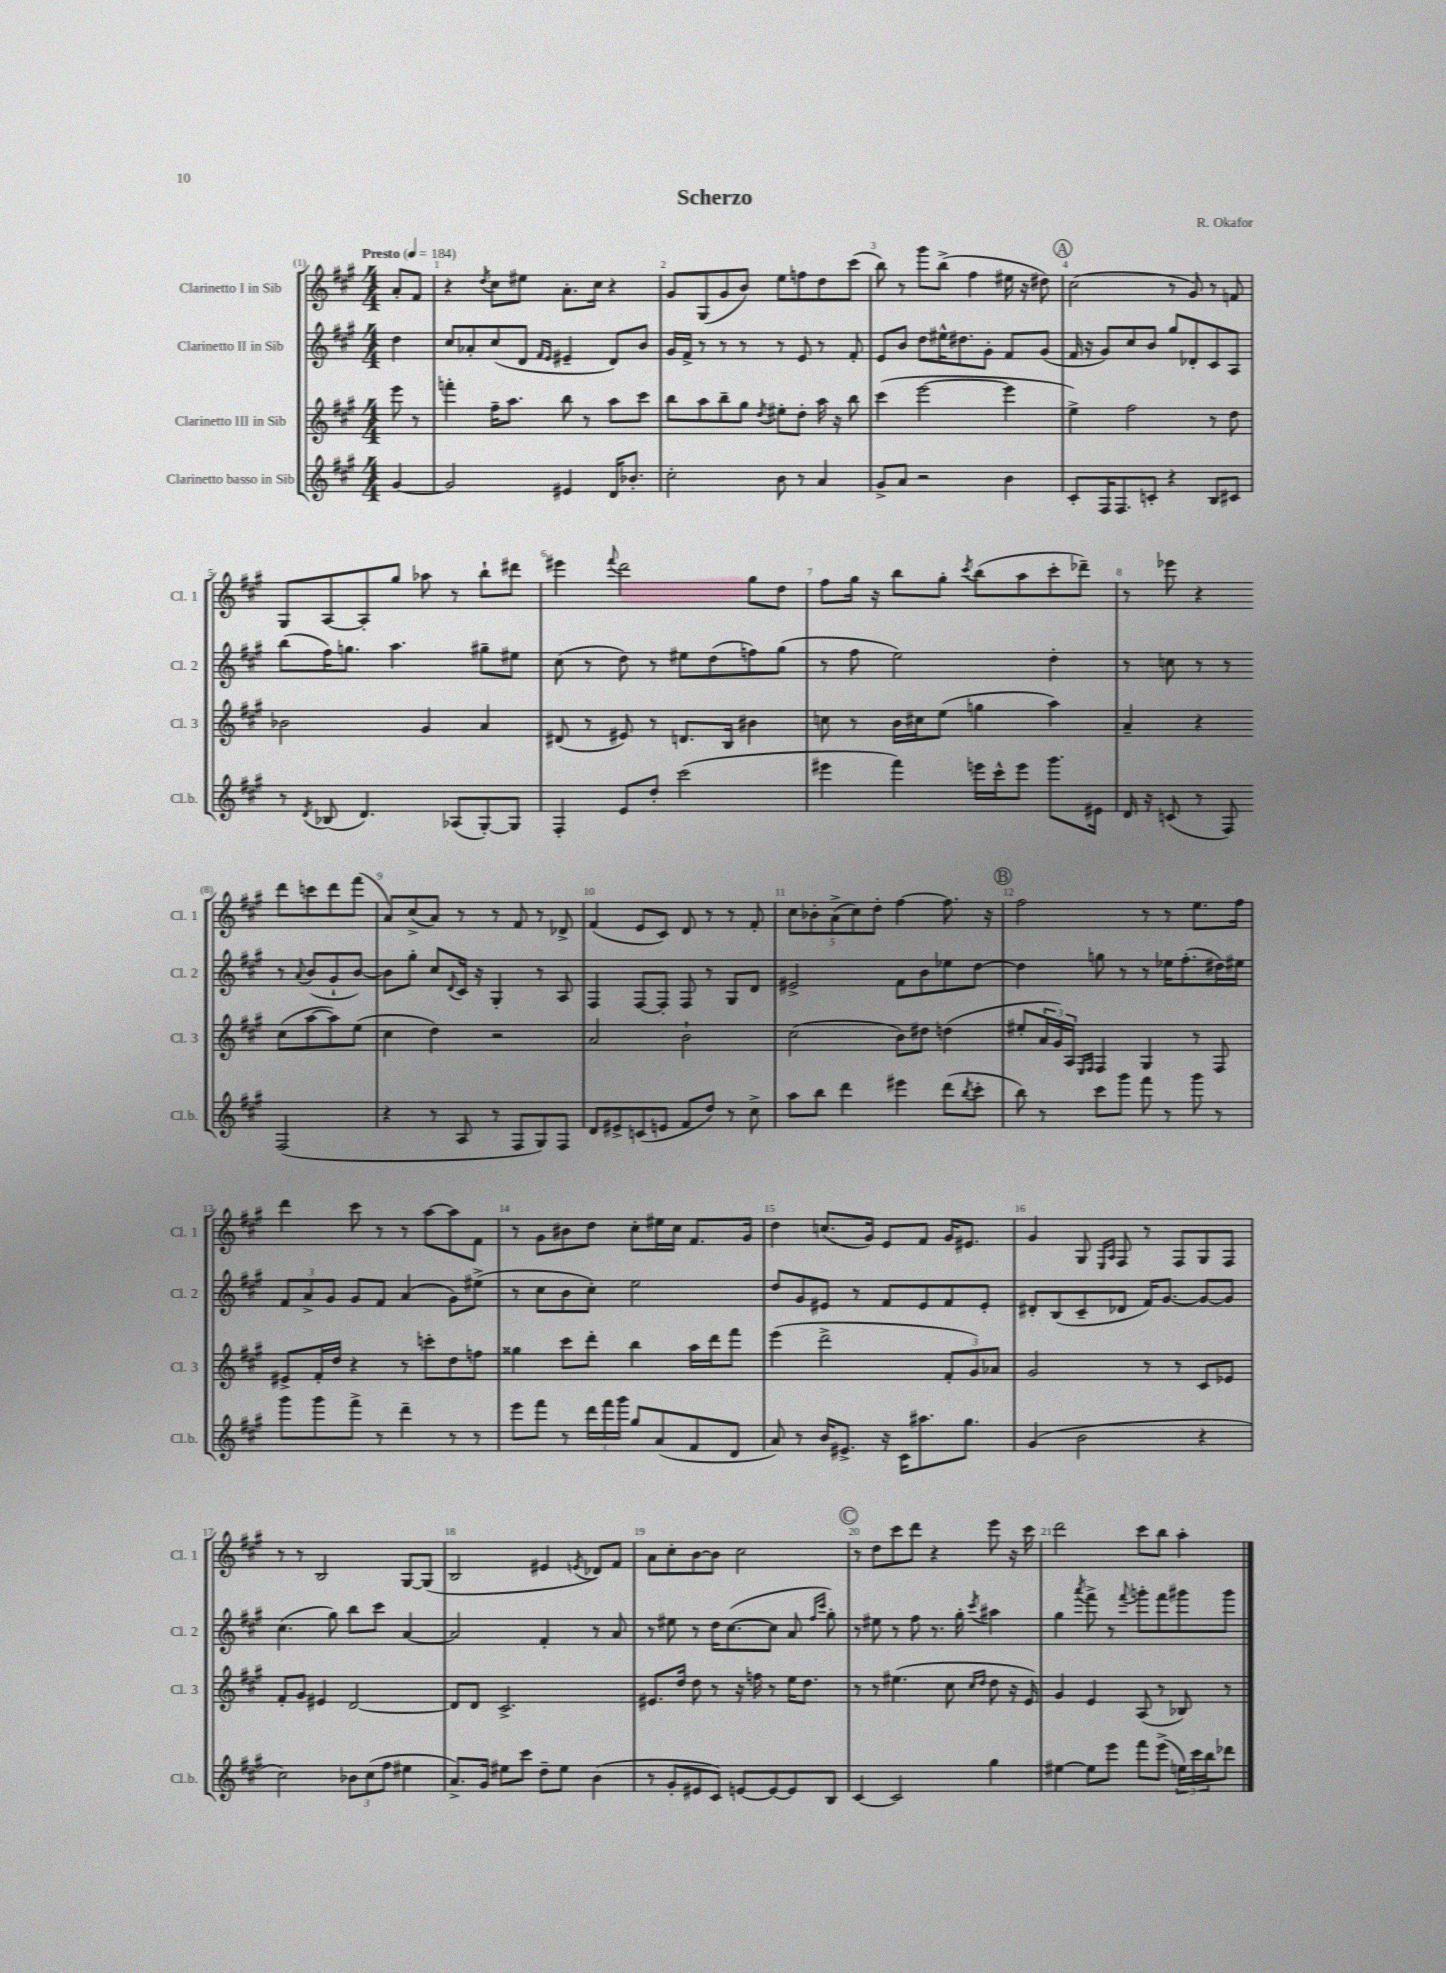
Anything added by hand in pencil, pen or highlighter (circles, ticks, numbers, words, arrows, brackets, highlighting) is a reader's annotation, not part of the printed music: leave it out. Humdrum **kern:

**kern	**kern	**kern	**kern
*staff4	*staff3	*staff2	*staff1
*clefG2	*clefG2	*clefG2	*clefG2
*k[f#c#g#]	*k[f#c#g#]	*k[f#c#g#]	*k[f#c#g#]
*M4/4	*M4/4	*M4/4	*M4/4
*MM184	*MM184	*MM184	*MM184
[4g#	8eee	4dd	8a'
.	8r	.	8f#
=	=	=	=
2g#]	4fff'	8cc#	4r
.	.	8a-'	.
.	.	.	8qdd
.	16ff#~	(8cc#	8cc#
.	8.aa	.	.
.	.	8d	8ee#
.	.	16qqf#	.
.	.	16qqe	.
4e#	8bb	4e#~	8.a'
.	8r	.	.
.	.	.	16cc#
16d	8aa	8d)	4r
8.b-'	.	.	.
.	8ccc#	8b	.
=	=	=	=
2cc#'	8bb	16g#	8g#
.	.	16f#^	.
.	8aa	8r	(8G#
.	8bb~	8r	8g#
.	8gg#	8r	8b)
.	8qdd	.	.
8b	8ee#'	8r	8ee
8r	8dd'	8e	8ff
4a	16aa	8r	8dd
.	16r	.	.
.	8bb	8f#'	(8ccc#
=	=	=	=
8g#^	(4ccc#	8e	8bb)
8a	.	8b	8r
2r	[2eee	8dd	8ggg#
.	.	16ee#^^	(8bb^
.	.	8.dd#	.
.	.	.	4ff#
.	.	8g#'	.
4b	4eee]	8f#	16ee#
.	.	.	16r
.	.	(8g#	8dd#)
=	=	=	=
8c#'	4ee^)	16f#	(2cc#
.	.	16r	.
16F#	.	8g#)	.
8.F#	.	.	.
.	2ff#	8cc#	.
8c'	.	8b	.
4r	.	8gg#	8r
.	.	8d-'	8g#)
8B	8r	8c#	8r
8c#	8dd	8A	8f
=	=	=	=
8r	2b-	(8bb	8G#
8qd	.	.	.
(8B-	.	16ff#)	[8A
.	.	8.gg	.
4.d)	.	.	8A']
.	.	4.aa	8gg#
.	4g#	.	8aa-
(8A-	.	.	8r
[8G#')	4a	8gg#~	8bb`
8G#]	.	8ee#	8ddd#
=	=	=	=
4F#'	(8d#	(8cc#	4eee#
.	8r	8r	.
.	.	.	8qqfff#
8e	8e#)	8dd)	2ddd
8dd'	8r	8r	.
(2ccc#	8.d	8ee#	.
.	.	(8dd	.
.	16B	.	.
.	4b#	8ff)	8gg#
.	.	(8gg#	8dd
=	=	=	=
4eee#	8cc	8r	8ff#
.	8r	8ff#	16gg#
.	.	.	16r
4fff#)	16b	2ee)	8bb
.	16cc#	.	.
.	(8ee	.	8gg#'
.	.	.	8qccc#
16eee	4gg	.	(8bb
16ccc#^^	.	.	.
8eee	.	.	8aa
8.ggg#	4aa)	4dd'	8ccc#'
.	.	.	8ddd-~)
16e#	.	.	.
=	=	=	=
16d	4a~	8r	8r
16r	.	.	.
(8c	.	8cc	8eee-
8r	4r	8r	4r
8F#)	.	8r	.
(2F#	(8cc#	8r	8ddd
.	.	8qqa	.
.	[8aa	(8b	8ccc
.	8aa])	8g#`	8ddd
.	(8ee	[8b)	(8fff#
=	=	=	=
4r	4cc#	8b]	8a)
.	.	8gg#'	(8cc#^
8r	4dd)	8cc#	8a)
.	.	8qqd	.
8A	.	16c#	8r
.	.	16r	.
8r	2r	4G#'	8r
8F#	.	.	8f#
8G#)	.	8r	8r
8F#	.	8A	8d-^
=	=	=	=
8d	2a	4F#	(4f#
8e#^	.	.	.
(8c	.	[8F#	8e
8e	.	8F#']	8c#)
8f#	2b`	8F#	8d
8dd)	.	8r	8r
8r	.	8G#	8r
8cc#^	.	8d	8f#'
=	=	=	=
8aa	(2cc#	2e#^	10cc#
.	.	.	10b-'
8bb	.	.	.
.	.	.	(10a^
4ddd	.	.	.
.	.	.	10cc#)
.	.	.	10dd'
4eee#	8b)	8f#	[4ff#
.	8dd#	8b	.
(8ddd	(4dd	8ee-	8.ff#]
8qbb	.	.	.
8ccc#'	.	[8dd	.
.	.	.	16r
=	=	=	=
8bb)	8ee#'	4dd]	2ff#
8r	24a	.	.
.	24g#)	.	.
.	24A	.	.
.	16qqE	.	.
.	16qqF#	.	.
8ccc#	4F#	8gg	.
8ggg#	.	8r	.
8fff#	4G#	8r	8r
8r	.	16ee-	8r
.	.	(8.ff#'	.
8ggg#	8r	.	8.ee
8r	8F#	16dd#)	.
.	.	16ee#	16ff#
=	=	=	=
8ggg#	8e#^	12f#	4ddd
.	.	12a^	.
8ggg#	16f#'	.	.
.	.	12g#	.
.	16dd	.	.
8fff#^	4r	8g#	8ccc#
8r	.	8f#	8r
4ddd~	8r	(4a	8r
.	8ccc'	.	[8aa
8r	8dd	8g#)	8aa]
8r	8ff	(8ee#^	8f#
=	=	=	=
8eee	4gg##	8r	8r
8fff#	.	8cc#	8g#
8r	8ccc#	8b	8b#
24ddd	8ddd'	8cc#')	8dd
24fff#	.	.	.
24ggg#	.	.	.
8gg#	4bb	2ee	8cc#'
(8a	.	.	16ee#
.	.	.	16cc#
8f#	16aa	.	8.f#
.	16ddd	.	.
8d	8fff#	.	.
.	.	.	16g#
=	=	=	=
8a)	(4eee	8dd	4dd
8r	.	8g#	.
16b	2ddd^	8e#	(8.cc
8.e#^	.	.	.
.	.	8r	.
.	.	.	16g#)
16r	.	8f#	8e
16c#	.	.	.
8.aa#	.	8e#	8f#
.	12f#'	8f#	16g#
8.gg#	.	.	8.e#
.	12g#)	.	.
.	.	8e#'	.
.	12a-	.	.
=	=	=	=
(4g#	2g#	8d#'	4g#
.	.	(8B	.
2b	.	8c#~	8G#
.	.	.	16qqE
.	.	.	16qqA
.	.	8d-	8F#
.	8r	16f#)	8r
.	.	[8.g#	.
.	8r	.	8F#
4r	8c#	8g#_	8G#
.	8e-	8g#]	8F#
=	=	=	=
2cc#)	8f#'	(4.cc#	8r
.	8g#	.	8r
.	4e#	.	2B
.	.	8gg#)	.
12b-	[2d	8bb	.
(12cc#	.	.	.
.	.	8ccc#	.
12ff#	.	.	.
4ee#	.	[4a	[8G#
.	.	.	(8G#]
=	=	=	=
8.a^)	8d]	2a]	2B
.	8d	.	.
16g#	.	.	.
8ee#	2.c#^	.	.
8ccc#	.	.	.
8dd~	.	4f#'	4e#
8ee#	.	.	.
.	.	.	8qe
(4b	.	8r	8d-)
.	.	8a	8f#
=	=	=	=
8r	8.e#	8r	8a
8g#'	.	8ee#	8cc#'
.	16dd	.	.
8e#	8dd	8r	[8b
8c#)	8r	16dd	8b]
.	.	([8.cc#	.
[8e	16r	.	2cc#
.	16ff	.	.
8e_	8r	8cc#]	.
8e]	16ee	8a	.
.	8.dd	.	.
.	.	16qqff#	.
.	.	16qqccc#	.
8B	.	8gg#')	.
=	=	=	=
[4c#	8r	8r	8r
.	8r	8ee#	8dd
2c#]	(4.ee#	8r	8ccc#
.	.	8ff#	8ddd
.	.	8.r	4r
.	8cc#	.	.
.	.	16gg#'	.
.	16qqcc#	.	.
.	16qqdd	8qccc#	.
4gg#	8dd	4aa#	8eee
.	16r	.	16r
.	16e)	.	16ccc#
=	=	=	=
[4ee#	4g#	4gg#	2ddd
.	.	8qaaa	.
8ee#]	4e	8fff#^	.
8eee	.	8r	.
.	.	8qqfff#	.
8fff#	(8A	8ggg'	8ccc#
(8eee^	8r	8fff#	8bb
24ee)	8B-)	8ggg#	4aa'
24ccc#	.	.	.
24bb	.	.	.
8ddd-	8r	8ggg#	.
==	==	==	==
*-	*-	*-	*-
